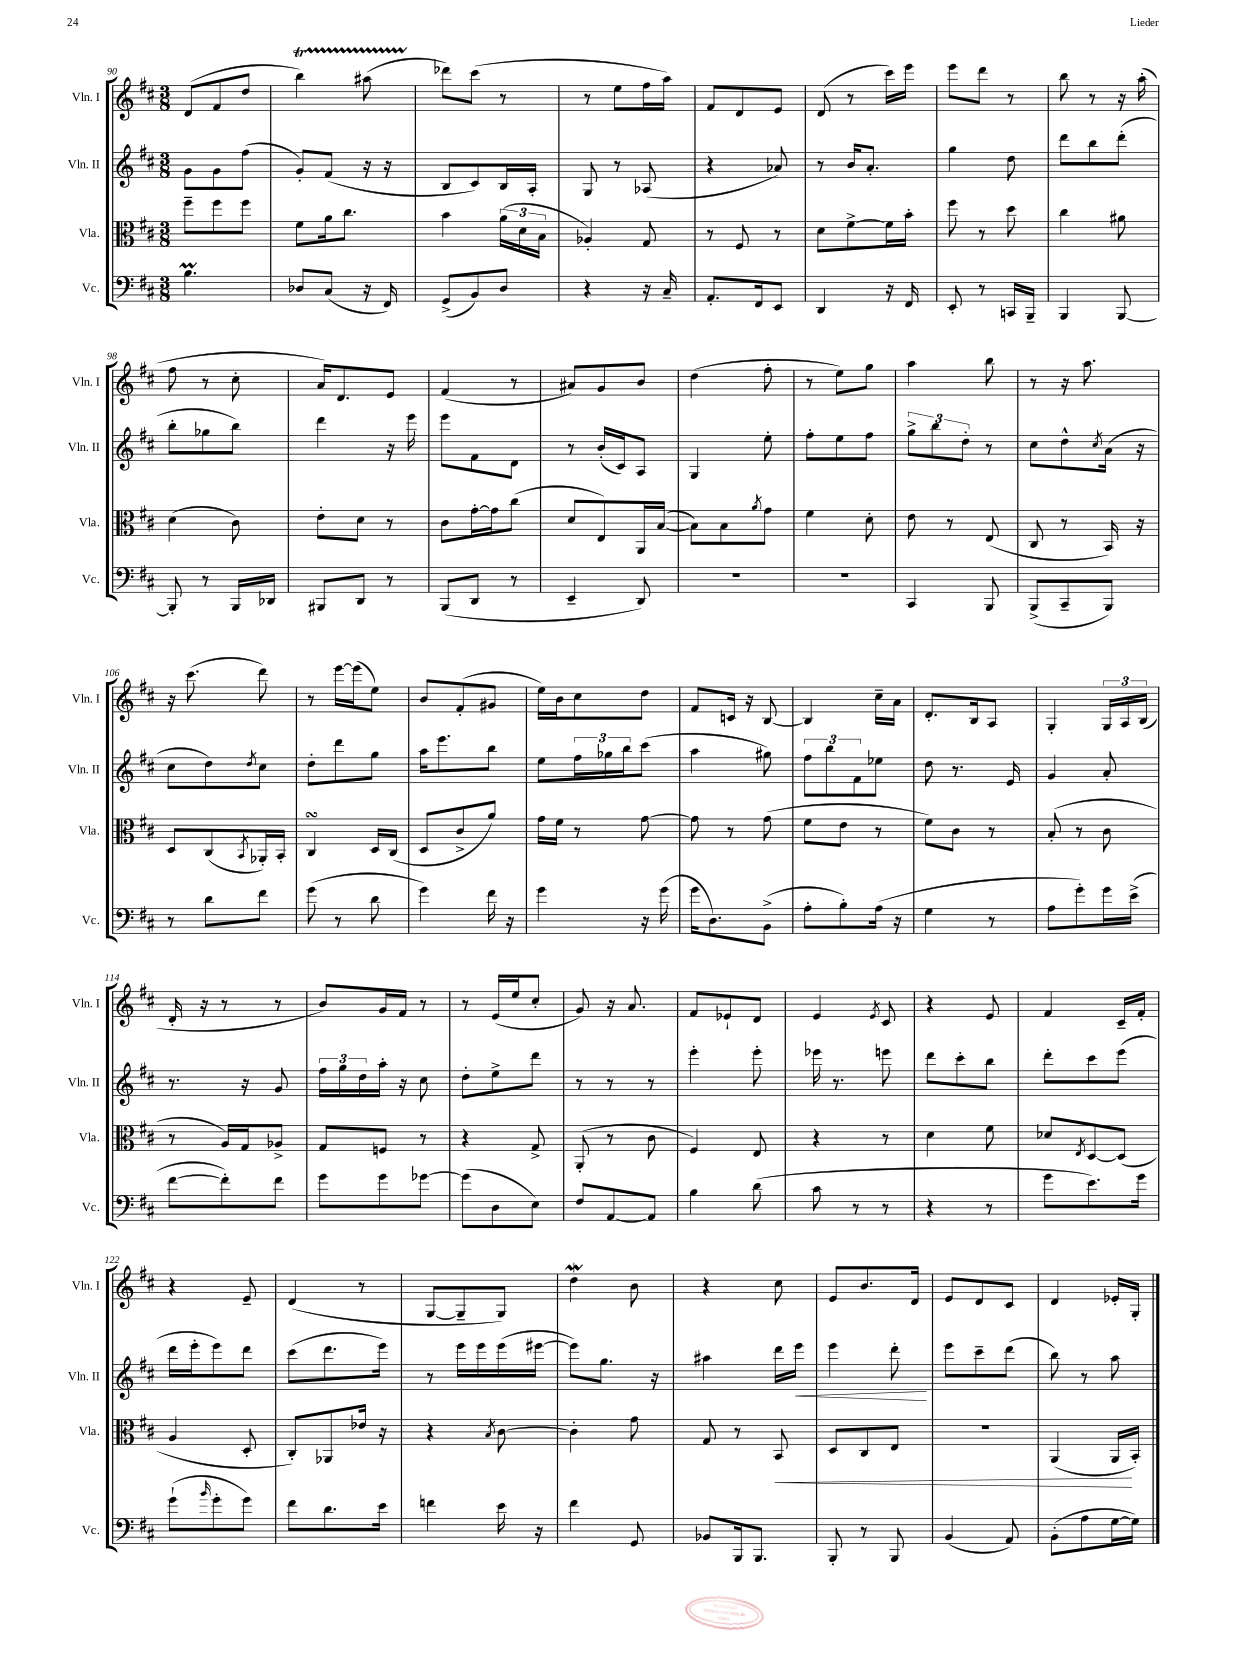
<<
\new StaffGroup <<
\new Staff = "s0" \with { instrumentName = "Vln. I" shortInstrumentName = "Vln. I" } {
    \clef treble \key d \major \numericTimeSignature \time 3/8
    d'8( fis'8 d''8 |
    b''4\startTrillSpan) ais''8( |
    des'''8\stopTrillSpan) cis'''8( r8 |
    r8 e''8 fis''16 a''16) |
    fis'8 d'8 e'8 |
    d'8( r8 cis'''16) e'''16 |
    e'''8 d'''8 r8 |
    b''8 r8 r16 a''16-.( |
    fis''8 r8 cis''8-. |
    a'16) d'8. e'8 |
    fis'4( r8 |
    ais'8) g'8 b'8 |
    d''4( fis''8-. |
    r8 e''8) g''8 |
    a''4 b''8 |
    r8 r16 a''8. |
    r16 cis'''8.( d'''8) |
    r8 e'''16~ e'''16( e''8) |
    b'8 fis'8-.( gis'8 |
    e''16) b'16 cis''8 d''8 |
    fis'8 c'16 r16 b8~ |
    b4 cis''16-- a'16 |
    d'8.-. b16 a8 |
    g4-. \tuplet 3/2 { g16 a16 b16( } |
    d'16-. r16 r8 r8 |
    b'8) g'16 fis'16 r8 |
    r8 e'16( e''16 cis''8-. |
    g'8) r16 a'8. |
    fis'8 ees'8-! d'8 |
    e'4 \acciaccatura { e'8 } cis'8 |
    r4 e'8 |
    fis'4 cis'16-- fis'16-. |
    r4 e'8-- |
    d'4( r8 |
    g8~ g8-- g8) |
    d''4\mordent b'8 |
    r4 cis''8 |
    e'8 b'8. d'16 |
    e'8 d'8 cis'8 |
    d'4 ees'16-. g16-. \bar "|." |
}
\new Staff = "s1" \with { instrumentName = "Vln. II" shortInstrumentName = "Vln. II" } {
    \clef treble \key d \major \numericTimeSignature \time 3/8
    g'8 g'8 fis''8( |
    g'8-.) fis'8( r16 r16 |
    b8 cis'8) b16 a16-. |
    g8 r8 aes8( |
    r4 aes'8) |
    r8 b'16 a'8.-. |
    g''4 d''8 |
    d'''8 b''8 d'''8-.( |
    b''8-. ges''8 b''8) |
    d'''4 r16 e'''16 |
    e'''8 fis'8 d'8 |
    r8 b'16-.( cis'16) a8 |
    g4 e''8-. |
    fis''8-. e''8 fis''8 |
    \tuplet 3/2 { g''8-> b''8 d''8-. } r8 |
    cis''8 d''8-^ \acciaccatura { cis''8 } a'16( r16 |
    cis''8 d''8) \acciaccatura { d''8 } cis''8 |
    d''8-. d'''8 g''8 |
    a''16 e'''8. b''8 |
    e''8 \tuplet 3/2 { fis''16 ges''16 b''16 } cis'''8( |
    a''4 gis''8) |
    \tuplet 3/2 { fis''8 b''8 fis'8 } ees''8 |
    d''8 r8. e'16 |
    g'4 a'8-. |
    r8. r16 g'8 |
    \tuplet 3/2 { fis''16 g''16 d''16 } a''16-. r16 cis''8 |
    d''8-. e''8-> d'''8 |
    r8 r8 r8 |
    e'''4-. e'''8-. |
    ees'''16 r8. e'''8 |
    d'''8 cis'''8-. b''8 |
    d'''8-. cis'''8 e'''8( |
    d'''16 e'''16-. e'''8) d'''8 |
    cis'''8( d'''8. e'''16) |
    r8 e'''16 e'''16 e'''16( eis'''16~ |
    eis'''8) g''8. r16 |
    ais''4 d'''16 e'''16\< |
    e'''4 d'''8-.\! |
    e'''8 cis'''8-- d'''8( |
    b''8) r8 a''8 \bar "|." |
}
\new Staff = "s2" \with { instrumentName = "Vla." shortInstrumentName = "Vla." } {
    \clef alto \key d \major \numericTimeSignature \time 3/8
    fis''8-- fis''8 fis''8 |
    fis'8 a'16 cis''8. |
    b'4 \tuplet 3/2 { a'16( d'16 b16 } |
    aes4-.) g8 |
    r8 fis8 r8 |
    d'8 fis'8~-> fis'16 b'16-. |
    fis''8 r8 d''8 |
    cis''4 ais'8 |
    d'4( cis'8) |
    e'8-. d'8 r8 |
    cis'8 g'16~-. g'16 cis''8( |
    d'8 e8) a,16 b16~( |
    b8) b8 \acciaccatura { a'8 } g'8 |
    fis'4 d'8-. |
    e'8 r8 e8( |
    cis8 r8 b,16) r16 |
    d8 cis8( \acciaccatura { b,8 } aes,16-.) b,16-. |
    cis4\turn d16 cis16( |
    d8 cis'8-> a'8) |
    g'16 fis'16 r8 g'8~ |
    g'8 r8 g'8( |
    fis'8 e'8 r8 |
    fis'8) cis'8 r8 |
    b8-.( r8 cis'8 |
    r8 a16) g16 aes8-> |
    g8 f8 r8 |
    r4 g8-> |
    a,8-.( r8 cis'8 |
    fis4) e8 |
    r4 r8 |
    d'4 fis'8 |
    des'8 \acciaccatura { e8 } d8~ d8( |
    a4 d8-. |
    cis8-.) aes,8 ees'16 r16 |
    r4 \acciaccatura { b8 } cis'8~ |
    cis'4-. g'8 |
    g8 r8 b,8\< |
    d8 cis8 e8 |
    R4. |
    a,4( a,16\! b,16-.) \bar "|." |
}
\new Staff = "s3" \with { instrumentName = "Vc." shortInstrumentName = "Vc." } {
    \clef bass \key d \major \numericTimeSignature \time 3/8
    b4.\prall |
    des8 cis8( r16 fis,16) |
    g,8->( b,8) d8 |
    r4 r16 cis16-- |
    a,8.-. fis,16 e,8 |
    d,4 r16 fis,16 |
    e,8-. r8 c,16 b,,16-- |
    b,,4 b,,8~ |
    b,,8-. r8 b,,16 des,16 |
    bis,,8 d,8 r8 |
    b,,8( d,8 r8 |
    e,4-- d,8) |
    R4. |
    R4. |
    cis,4 b,,8 |
    b,,8->( cis,8-- b,,8) |
    r8 d'8 fis'8 |
    g'8( r8 d'8 |
    g'4) fis'16 r16 |
    g'4 r16 g'16( |
    g'16 d8.) b,8->( |
    a8-. b8-.) a16( r16 |
    g4 r8 |
    a8 g'8-.) g'16 e'16->( |
    fis'8~ fis'8-.) fis'8 |
    g'8 g'8 ges'8~ |
    ges'8( d8 e8) |
    fis8 a,8~ a,8 |
    b4 d'8( |
    cis'8 r8 r8 |
    r4 r8 |
    g'8 e'8.) g'16 |
    g'8-!( \grace { b'16 } g'8-. g'8) |
    fis'8 d'8. e'16 |
    f'4 e'16 r16 |
    fis'4 g,8 |
    bes,8 b,,16 b,,8. |
    b,,8-. r8 b,,8 |
    b,4( a,8) |
    b,8-.( a8 g16~ g16) \bar "|." |
}
>>
>>
\layout { \context { \Score currentBarNumber = #90 } }
